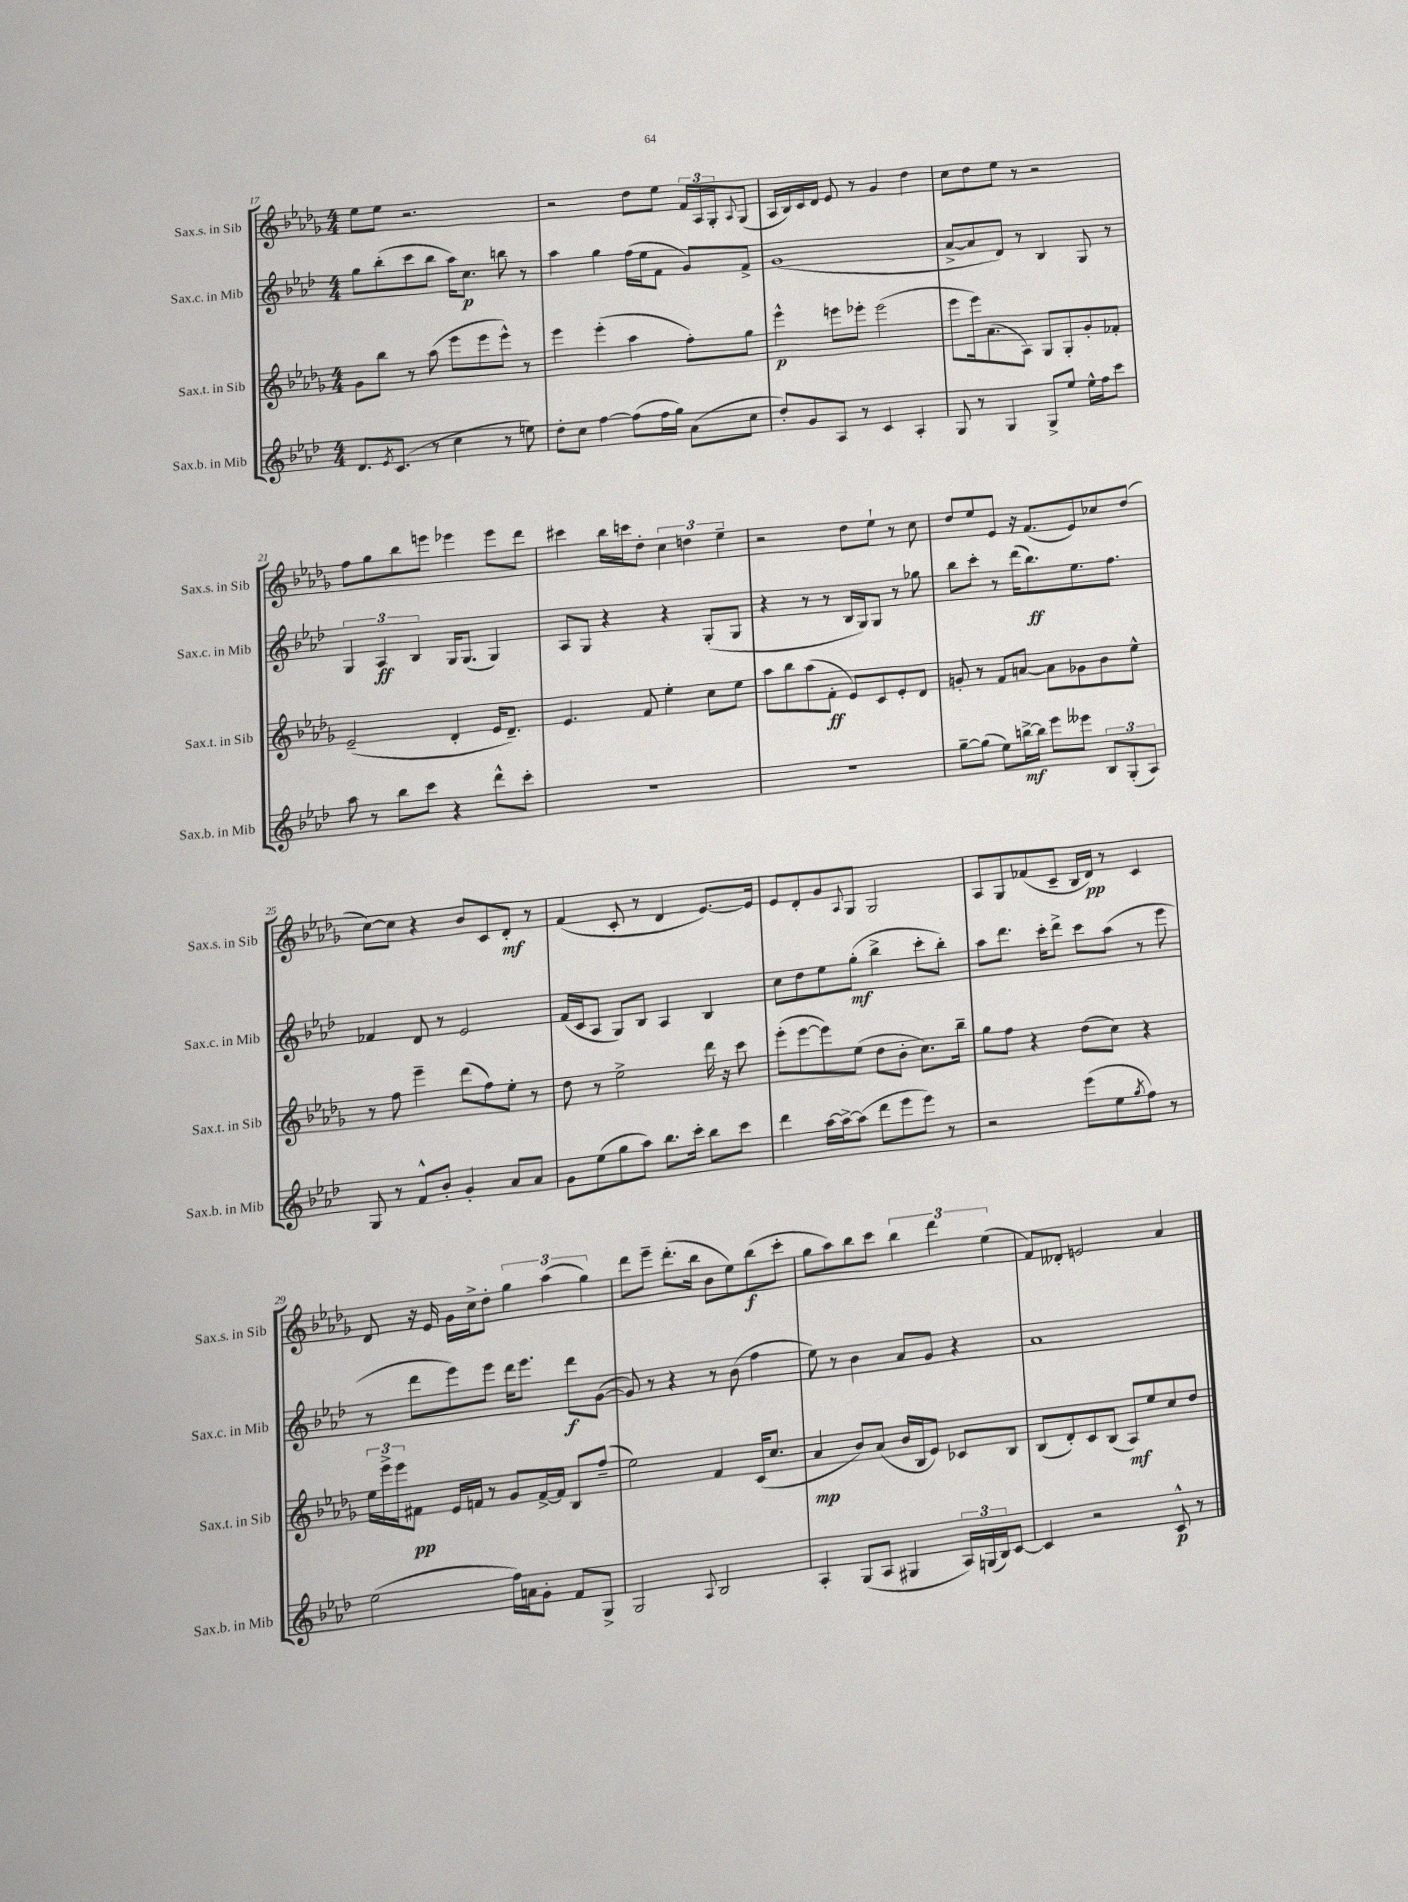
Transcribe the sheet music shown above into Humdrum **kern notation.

**kern	**kern	**kern	**kern
*staff4	*staff3	*staff2	*staff1
*clefG2	*clefG2	*clefG2	*clefG2
*k[b-e-a-d-]	*k[b-e-a-d-g-]	*k[b-e-a-d-]	*k[b-e-a-d-g-]
*M4/4	*M4/4	*M4/4	*M4/4
8.d-	8g-	8gg	8ee-
.	8bb-	(8bb-'	8ee-
8qe-	.	.	.
(8.c	.	.	.
.	8r	8ccc	2.r
8r	(8aa-	8bb-	.
4cc	8eee-	16aa-)	.
.	.	8.cc	.
.	8eee-	.	.
8r	8eee-^^)	8bb	.
8ee)	8r	8r	.
=	=	=	=
8dd-'	4eee-	4aa-	2r
8cc	.	.	.
[4ff	(4eee-'	4gg	.
(8ff]	4aa-	(16ff	8dd-
.	.	16ee-	.
16ff	.	8f	8ee-
16gg)	.	.	.
(8a-	8ff')	8g)	24f
.	.	.	24A-
.	.	.	24G-'
.	.	.	8qqA-
8cc	8gg-	8f^	(8G-
=	=	=	=
8dd-')	4eee-^^	(1g	16A-
.	.	.	16B-)
8g	.	.	16c
.	.	.	16d-
8A-	8eee	.	8e-
8r	8eee-'	.	8r
4c	(2eee-	.	4g-
4A-'	.	.	4dd-
=	=	=	=
8G	8eee-	[8a-^	8cc
8r	16eee-)	8a-]	8dd-
.	(8.a-	.	.
4G	.	8d-)	8ee-
.	8A-)	8r	8r
8G^	8G-	4B-	2r
8ee-	8G-'	.	.
16ee-^^	8g-'	8G	.
16ff	.	.	.
8ccc	8f-'	8r	.
=	=	=	=
8aa-	(2e-~	6G	8ff
8r	.	.	8gg-
.	.	6A-	.
8bb-	.	.	8bb-
.	.	6B-	.
8ccc	.	.	8eee
4r	4d-'	16G	4eee-
.	.	(8.G	.
8ddd-^^	16e-	4G)	8eee-
.	8.d-~)	.	.
8ccc'	.	.	8ddd-
=	=	=	=
1r	4.e-	8A-	4ccc#
.	.	8G	.
.	.	4r	16bb-
.	.	.	16ccc
.	8f	.	8dd-'
.	4ee-'	4r	6cc
.	.	.	6dd
.	8cc	(8G'	.
.	.	.	6ee-~
.	8ee-	8G	.
=	=	=	=
1r	8aa-	4r	2r
.	8bb-	.	.
.	(8aa-	8r	.
.	8f'	8r	.
.	8e-)	16B-	8dd-
.	.	16G)	.
.	8c	8G	8ee-`
.	8e-'	8r	8r
.	8d-	8gg-	8cc
=	=	=	=
[8gg~	8g'	8bb-	8dd-
(8gg]	8r	8ccc'	8ee-
8ee-)	8f	8r	8e-
[16bb^	[8a	(16ddd-	16r
16bb]	.	8.bb-)	(8.f
8eee-	8a]	.	.
8eee--	8g-	8.ee-	8e-)
12B-	8b-	.	8cc-
.	.	8.ff	.
(12G'	.	.	.
.	8ee-^^	.	(8dd-
12A-)	.	.	.
=	=	=	=
8G	8r	4f-	[8cc)
8r	8ff	.	8cc]
8f^^	4eee-~	8d-	4r
8b-'	.	8r	.
4g'	(8ddd-	2e-	8b-
.	8ff)	.	8c
8a-	8ee-'	.	8d-'
8a-	8r	.	8r
=	=	=	=
8g	8dd-	(16f	(4f
.	.	16c	.
(8ee-	8r	8A-	.
8gg	2ee-^	8G)	8c'
8aa-)	.	8B-	8r
8.bb-	.	4A-	4d-
16ccc'	.	.	.
8bb-	16ddd-	4B-	[8.e-)
.	16r	.	.
8ccc	8ccc	.	.
.	.	.	16e-]
=	=	=	=
4ddd-	(8eee-'	8cc	8e-
.	[8eee-	8dd-	8d-'
[16aa-	8eee-])	8ee-	8g-
16aa-^_	.	.	.
.	.	.	8qqA-
(8aa-]	(8ee-	(8gg'	8G-
8ddd-	8dd-	4bb-^	2G-
8eee-	8b-'	.	.
8eee-)	8.cc)	8ccc'	.
8r	.	8bb-')	.
.	16bb-~	.	.
=	=	=	=
2r	8gg-	8aa-	8A-
.	8ff	8.ddd-	8G-
.	4r	.	(8f-
.	.	16ccc'	.
.	.	8ddd-^	8c~
(8eee-	(8dd-	8ccc	16B-
.	.	.	16d-)
8ee-	8cc)	(8aa-	8r
8qgg	.	.	.
8ff)	4r	8r	4c
8r	.	8eee-	.
=	=	=	=
(2ee-	24ee-	8r	8d-
.	24eee-^	.	.
.	24eee-	.	.
.	8f#	8ddd-	16r
.	.	.	16e-
.	16e-	8eee-)	16g-
.	16f	.	16cc^
.	8r	8eee-	8dd-'
16ff)	8g-	16ddd-	6gg-
16a	.	8.eee-	.
8g'	[16f^	.	.
.	.	.	(6aa-
.	16f]	.	.
8f	8B-	8ddd-	.
.	.	.	6gg-)
8G^	(8ff~	([8g	.
=	=	=	=
2G	2ee-)	8g])	8ddd-
.	.	8r	8eee-~
.	.	4r	(8.ddd-'
.	.	.	16bb-
8qqA-	.	.	.
2B-	4f	8r	8b-
.	.	(8b-	8ee-)
.	(16c	4ff	(8bb-
.	8.cc	.	.
.	.	.	8ccc'
=	=	=	=
4A-'	4a-	8ee-)	8gg-
.	.	8r	8aa-)
(8G	8b-)	4b-	8bb-
8A-	(8a-	.	8ccc
4G#	16b-	8a-	6bb-
.	16B-	.	.
.	8e-)	8g	.
.	.	.	6ddd-
24A-)	8c-	4r	.
(24G	.	.	.
24B-)	.	.	(6ee-
[8c	8B-	.	.
=	=	=	=
4c]	(8B-	1a-	8f)
.	8d-')	.	8d--'
2r	8c	.	2e
.	(8B-	.	.
.	8A-)	.	.
.	8ee-	.	.
8c^^	8cc	.	4a-
8r	8dd-	.	.
==	==	==	==
*-	*-	*-	*-
